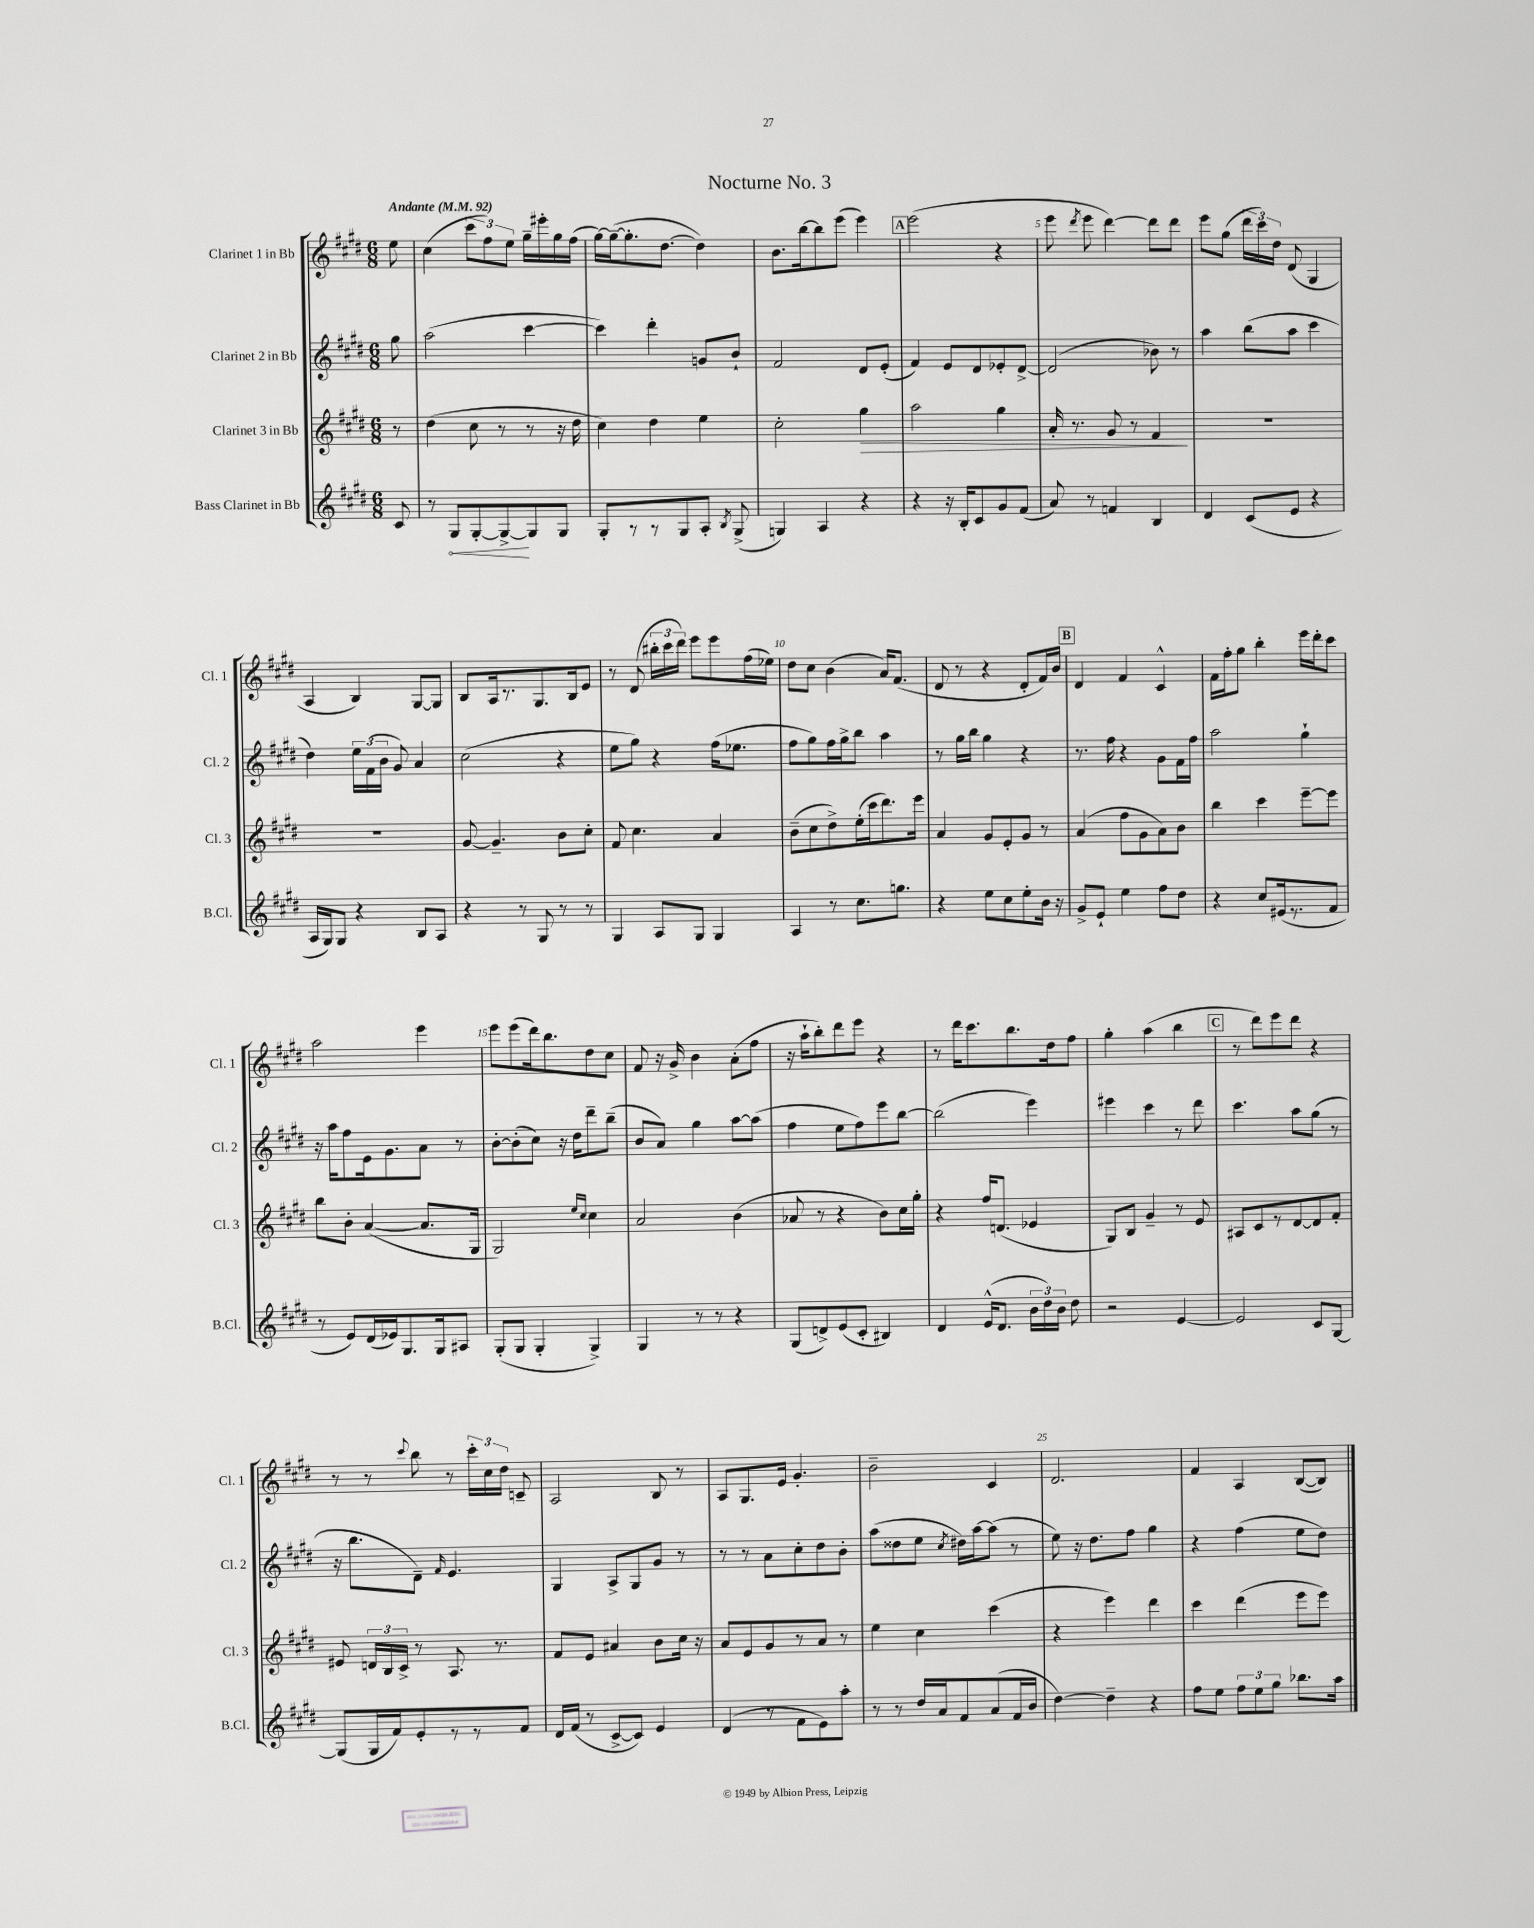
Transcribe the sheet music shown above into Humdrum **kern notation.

**kern	**dynam	**kern	**dynam	**kern	**kern
*part4	*part4	*part3	*part3	*part2	*part1
*staff4	*staff4	*staff3	*staff3	*staff2	*staff1
*I"Bass Clarinet in Bb	*	*I"Clarinet 3 in Bb	*	*I"Clarinet 2 in Bb	*I"Clarinet 1 in Bb
*I'B.Cl.	*	*I'Cl. 3	*	*I'Cl. 2	*I'Cl. 1
*clefG2	*	*clefG2	*	*clefG2	*clefG2
*k[f#c#g#d#]	*	*k[f#c#g#d#]	*	*k[f#c#g#d#]	*k[f#c#g#d#]
*M6/8	*	*M6/8	*	*M6/8	*M6/8
*MM92	*	*MM92	*	*MM92	*MM92
=	=	=	=	=	=
!	!	!	!	!	!LO:TX:a:B:t=Andante
8c#/	.	8r	.	8gg#\	8ee\
=1	=1	=1	=1	=1	=1
8r	.	(4dd#\	.	(2aa\	(4cc#\
!	!LO:HP:b	!	!	!	!
8G#/L	<	.	.	.	.
[8G#'/	.	8cc#\	.	.	12ccc#\L
.	.	.	.	.	12ff#\)
8G#^/_	.	8r	.	.	.
.	.	.	.	.	12ee\J
8G#/]	[	8r	.	[4ccc#\	16gg#~\LL
.	.	.	.	.	16eee#X'\
8G#/J	.	16r	.	.	16gg#\
.	.	16dd#\	.	.	(16ff#\JJ
=2	=2	=2	=2	=2	=2
8G#'/L	.	4cc#\)	.	4ccc#\])	[16gg#\LL)
.	.	.	.	.	(16gg#~\J_
8r	.	.	.	.	8.gg#'\]
8r	.	4dd#\	.	4ddd#'\	.
.	.	.	.	.	[8.dd#\J
8G#/	.	.	.	.	.
8A'/J	.	4ee\	.	8gn/L	4dd#\])
8qB/	.	.	.	.	.
(8G#^/	.	.	.	8b`/J	.
=3	=3	=3	=3	=3	=3
4Gn/)	.	2cc#'\	.	2f#/	8.b\L
.	.	.	.	.	[16bb\k
4A/	.	.	.	.	8bb\]
.	.	.	.	.	(8eee\J
!	!	!	!LO:HP:b	!	!
4r	.	4gg#\	>	8d#/L	4eee\)
.	.	.	.	(8e'/J	.
!!LO:REH:place=s1:t=A
=4	=4	=4	=4	=4	=4
4r	.	2aa\	.	4f#/)	(2eee\
16r	.	.	.	8e/L	.
16B'/KL	.	.	.	.	.
8c#/	.	.	.	8d#/	.
8g#/	.	4gg#\	.	8e-X'/	4r
(8f#/J	.	.	.	[8d#^/J	.
=5	=5	=5	=5	=5	=5
8a/)	.	16a'/	.	(2d#/]	8eee\
.	.	8.r	.	.	.
.	.	.	.	.	8qddd#/
8r	.	.	.	.	8eee\
4fn/	.	8g#/	.	.	[4ddd#\)
.	.	8r	.	.	.
4B/	.	4f#/	.	8b-X\)	8ddd#\L]
.	.	.	.	8r	8ddd#\J
.	.	.	]	.	.
=6	=6	=6	=6	=6	=6
4d#/	.	2.r	.	4aa\	8eee\L
.	.	.	.	.	(8gg#\J
(8c#/L	.	.	.	(8bb\L	24ddd#\LL
.	.	.	.	.	24ccc#\)
.	.	.	.	.	24dd#\JJ
8e/J	.	.	.	8aa\J	(8d#/
4r	.	.	.	4ccc#\	4G#/
!!LO:LB:g=z
=7	=7	=7	=7	=7	=7
16A/LL	.	2.r	.	4dd#\)	4A/
16G#/J)	.	.	.	.	.
8G#/J	.	.	.	.	.
4r	.	.	.	24ee\LL	4B/)
.	.	.	.	(24f#\	.
.	.	.	.	24b\JJ	.
.	.	.	.	8g#/)	.
8B/L	.	.	.	4a/	[8G#/L
8A/J	.	.	.	.	8G#/J]
=8	=8	=8	=8	=8	=8
4r	.	[8g#/	.	(2cc#\	8B/L
.	.	4.g#~/]	.	.	16A/k
.	.	.	.	.	8.r
8r	.	.	.	.	.
8G#/	.	.	.	.	8.G#/
8r	.	8b\L	.	4r	.
.	.	.	.	.	16B/k
8r	.	8cc#'\J	.	.	8e/J
=9	=9	=9	=9	=9	=9
4G#/	.	8f#/	.	8ee\L	8r
.	.	4.cc#\	.	8gg#\J)	(8d#/
8A/L	.	.	.	4r	24bb#X'\LL
.	.	.	.	.	24ccc#\
.	.	.	.	.	24ddd#\JJ)
8G#/J	.	.	.	.	8eee\L
4G#/	.	4a/	.	(16ff#\KL	8eee\
.	.	.	.	8.ee-X\J	.
.	.	.	.	.	(16ff#\L
.	.	.	.	.	16ee-X\JJ)
=10	=10	=10	=10	=10	=10
4A/	.	(8b~\L	.	8ff#\L	8dd#\L
.	.	8cc#\	.	8gg#\)	8cc#\J
8r	.	8dd#^\)	.	16ff#\L	(4b\
.	.	.	.	16gg#^\J	.
8.cc#\L	.	(16ee'\L	.	8bb\J	.
.	.	16ccc#\J	.	.	.
.	.	8.ddd#\)	.	4aa\	16a/KL)
8.ggn\J	.	.	.	.	(8.f#/J
.	.	16eee\Jk	.	.	.
=11	=11	=11	=11	=11	=11
4r	.	4a/	.	8r	8d#/
.	.	.	.	16gg#\LL	8r
.	.	.	.	16bb\JJ	.
8ee\L	.	8g#/L	.	4gg#\	4r
8cc#\	.	8e'/	.	.	.
8ee'\	.	8g#/J	.	4r	8d#'/L
16b\Jk	.	8r	.	.	16f#/L)
16r	.	.	.	.	16b/JJ
!!LO:REH:place=s1:t=B
=12	=12	=12	=12	=12	=12
8g#^/L	.	(4a/	.	8.r	4d#/
8e`/J	.	.	.	.	.
.	.	.	.	16ff#\	.
4ee\	.	8ff#\L	.	4r	4f#/
.	.	8g#\	.	.	.
8ff#\L	.	8a\)	.	8g#\L	4c#^^/
8dd#\J	.	8b\J	.	16f#\L	.
.	.	.	.	16ff#\JJ	.
=13	=13	=13	=13	=13	=13
4r	.	4bb\	.	2aa\	16f#\LL
.	.	.	.	.	16ff#'\J
.	.	.	.	.	8gg#\J
8cc#/L	.	4ccc#\	.	.	4bb'\
(16e#X/k	.	.	.	.	.
8.r	.	.	.	.	.
.	.	[8eee~\L	.	4gg#`\	16eee\LL
.	.	.	.	.	16ddd#'\J
8f#/J	.	8eee\J]	.	.	8ccc#\J
!!LO:LB:g=z
=14	=14	=14	=14	=14	=14
8r	.	8bb\L	.	16r	2aa\
.	.	.	.	16aa\KL	.
8e/L)	.	8b'\J	.	8ff#\	.
(16d#/L	.	([4a/	.	16e\k	.
16e-X/J)	.	.	.	8.g#\	.
8.G#/	.	.	.	.	.
.	.	8.a/L]	.	8a\J	4eee\
16G#/k	.	.	.	.	.
8A#X/J	.	.	.	8r	.
.	.	16G#/Jk	.	.	.
=15	=15	=15	=15	=15	=15
(8G#'/L	.	2G#/)	.	[8b'\L	8eee\L
8G#/J	.	.	.	(8b'\]	(8eee\
4G#'/	.	.	.	8cc#\J)	16ddd#\k)
.	.	.	.	.	8.bb\
.	.	.	.	16r	.
.	.	.	.	16dd#\KL	.
.	.	16qqee/LL	.	.	.
.	.	16qqcc#/JJ	.	.	.
4G#^/)	.	4cc#\	.	8ddd#~\	8dd#\
.	.	.	.	(8bb~\J	8cc#\J
=16	=16	=16	=16	=16	=16
4G#/	.	2a/	.	8b/L	8f#/
.	.	.	.	8a/J)	16r
.	.	.	.	.	16g#^/
8r	.	.	.	4gg#\	4b\
8r	.	.	.	.	.
4r	.	(4b\	.	[8aa\L	(8a'\L
.	.	.	.	(8aa\J]	8ff#\J
=17	=17	=17	=17	=17	=17
(8G#/L	.	8a-X/	.	4ff#\	16r
.	.	.	.	.	16aa`\KL
8dn^/)	.	8r	.	.	8bb'\)
(8e/	.	4r	.	8ee\L	8ddd#\
8c#'/J	.	.	.	8ff#\)	8eee\J
4B#X/)	.	8b\L)	.	8eee\	4r
.	.	16cc#\L	.	[8bb\J	.
.	.	16gg#'\JJ	.	.	.
=18	=18	=18	=18	=18	=18
4d#/	.	4r	.	(2bb\]	8r
.	.	.	.	.	16ddd#\KL
.	.	.	.	.	8.ccc#\
(16e^^/KL	.	16ff#/KL	.	.	.
8.d#/J	.	(8.dn/J	.	.	.
.	.	.	.	.	8.bb\
24b\LL	.	4e-X/	.	4eee\)	.
24dd#\)	.	.	.	.	.
.	.	.	.	.	16dd#\k
24b\JJ	.	.	.	.	.
8dd#\	.	.	.	.	8ff#\J
=19	=19	=19	=19	=19	=19
2r	.	8G#/L)	.	4eee#X\	4gg#'\
.	.	8B/J	.	.	.
.	.	4g#~/	.	4ccc#\	(4aa\
[4e/	.	8r	.	8r	4bb\
.	.	8e/	.	8ddd#\	.
!!LO:REH:place=s1:t=C
=20	=20	=20	=20	=20	=20
2e/]	.	8A#X/L	.	4.ccc#\	8r
.	.	8c#/	.	.	8ddd#\L)
.	.	8r	.	.	8eee\
.	.	[8d#/	.	8aa\L	8ddd#\J
8c#/L	.	8d#/]	.	(8gg#\J	4r
[8G#/J	.	8f#'/J	.	8r	.
!!LO:LB:g=z
=21	=21	=21	=21	=21	=21
(8G#/L]	.	8e#X/	.	16r	8r
.	.	.	.	8.bb\L	.
16G#/L	.	24dn/LL	.	.	8r
.	.	24B/	.	.	.
16f#/J)	.	.	.	.	.
.	.	24c#^/JJ	.	.	.
.	.	.	.	.	8qqccc#/
8e'/	.	8r	.	8d#~\J)	8bb\
.	.	.	.	16qqf#/	.
8r	.	8.A/	.	4.e/	8r
8r	.	.	.	.	24ccc#'\LL
.	.	.	.	.	24cc#\
.	.	8.r	.	.	.
.	.	.	.	.	24dd#\JJ
8f#/J	.	.	.	.	8cn~/
=22	=22	=22	=22	=22	=22
16d#/LL	.	8f#/L	.	4G#/	2A/
(16f#/JJ	.	.	.	.	.
8r	.	8e/J	.	.	.
[8c#^/L	.	4a#X/	.	8A^/L	.
8c#/J])	.	.	.	8G#/	.
4e/	.	8b\L	.	8g#/J	8B/
.	.	16cc#\Jk	.	8r	8r
.	.	16r	.	.	.
=23	=23	=23	=23	=23	=23
(4d#/	.	8a/L	.	8r	8A/L
.	.	8e/	.	8r	8.G#/
8r	.	8g#/	.	8a\L	.
.	.	.	.	.	16e/Jk
8f#\L	.	8r	.	8cc#'\	4.g#'/
8e\)	.	8a/J	.	8dd#\	.
8aa'\J	.	8r	.	8b'\J	.
=24	=24	=24	=24	=24	=24
8r	.	4ee\	.	(8aa\L	2b~\
8r	.	.	.	8dd##X\	.
16dd#/LL	.	4cc#\	.	8ee\J	.
16a/J	.	.	.	.	.
.	.	.	.	8qcc#/	.
8f#/	.	.	.	16dd#X\LL)	.
.	.	.	.	[16aa\J	.
(8a/	.	(4ccc#\	.	(8aa\J]	4c#/
16f#/L	.	.	.	8r	.
16b/JJ	.	.	.	.	.
=25	=25	=25	=25	=25	=25
[4dd#\)	.	4r	.	8ee\)	2.d#/
.	.	.	.	16r	.
.	.	.	.	8.dd#\L	.
4dd#~\]	.	4eee\)	.	.	.
.	.	.	.	8ff#\J	.
4r	.	4ddd#\	.	4gg#\	.
=26	=26	=26	=26	=26	=26
8ff#\L	.	4ccc#\	.	4r	4f#/
8ee\J	.	.	.	.	.
12ff#\L	.	(4ddd#\	.	(4ff#\	4A/
12ee\	.	.	.	.	.
12gg#\J	.	.	.	.	.
8.bb-X\L	.	8eee\L	.	8ee\L	([8B/L
.	.	8eee\J)	.	8dd#\J)	8B/J])
16aa\Jk	.	.	.	.	.
==	==	==	==	==	==
*-	*-	*-	*-	*-	*-
